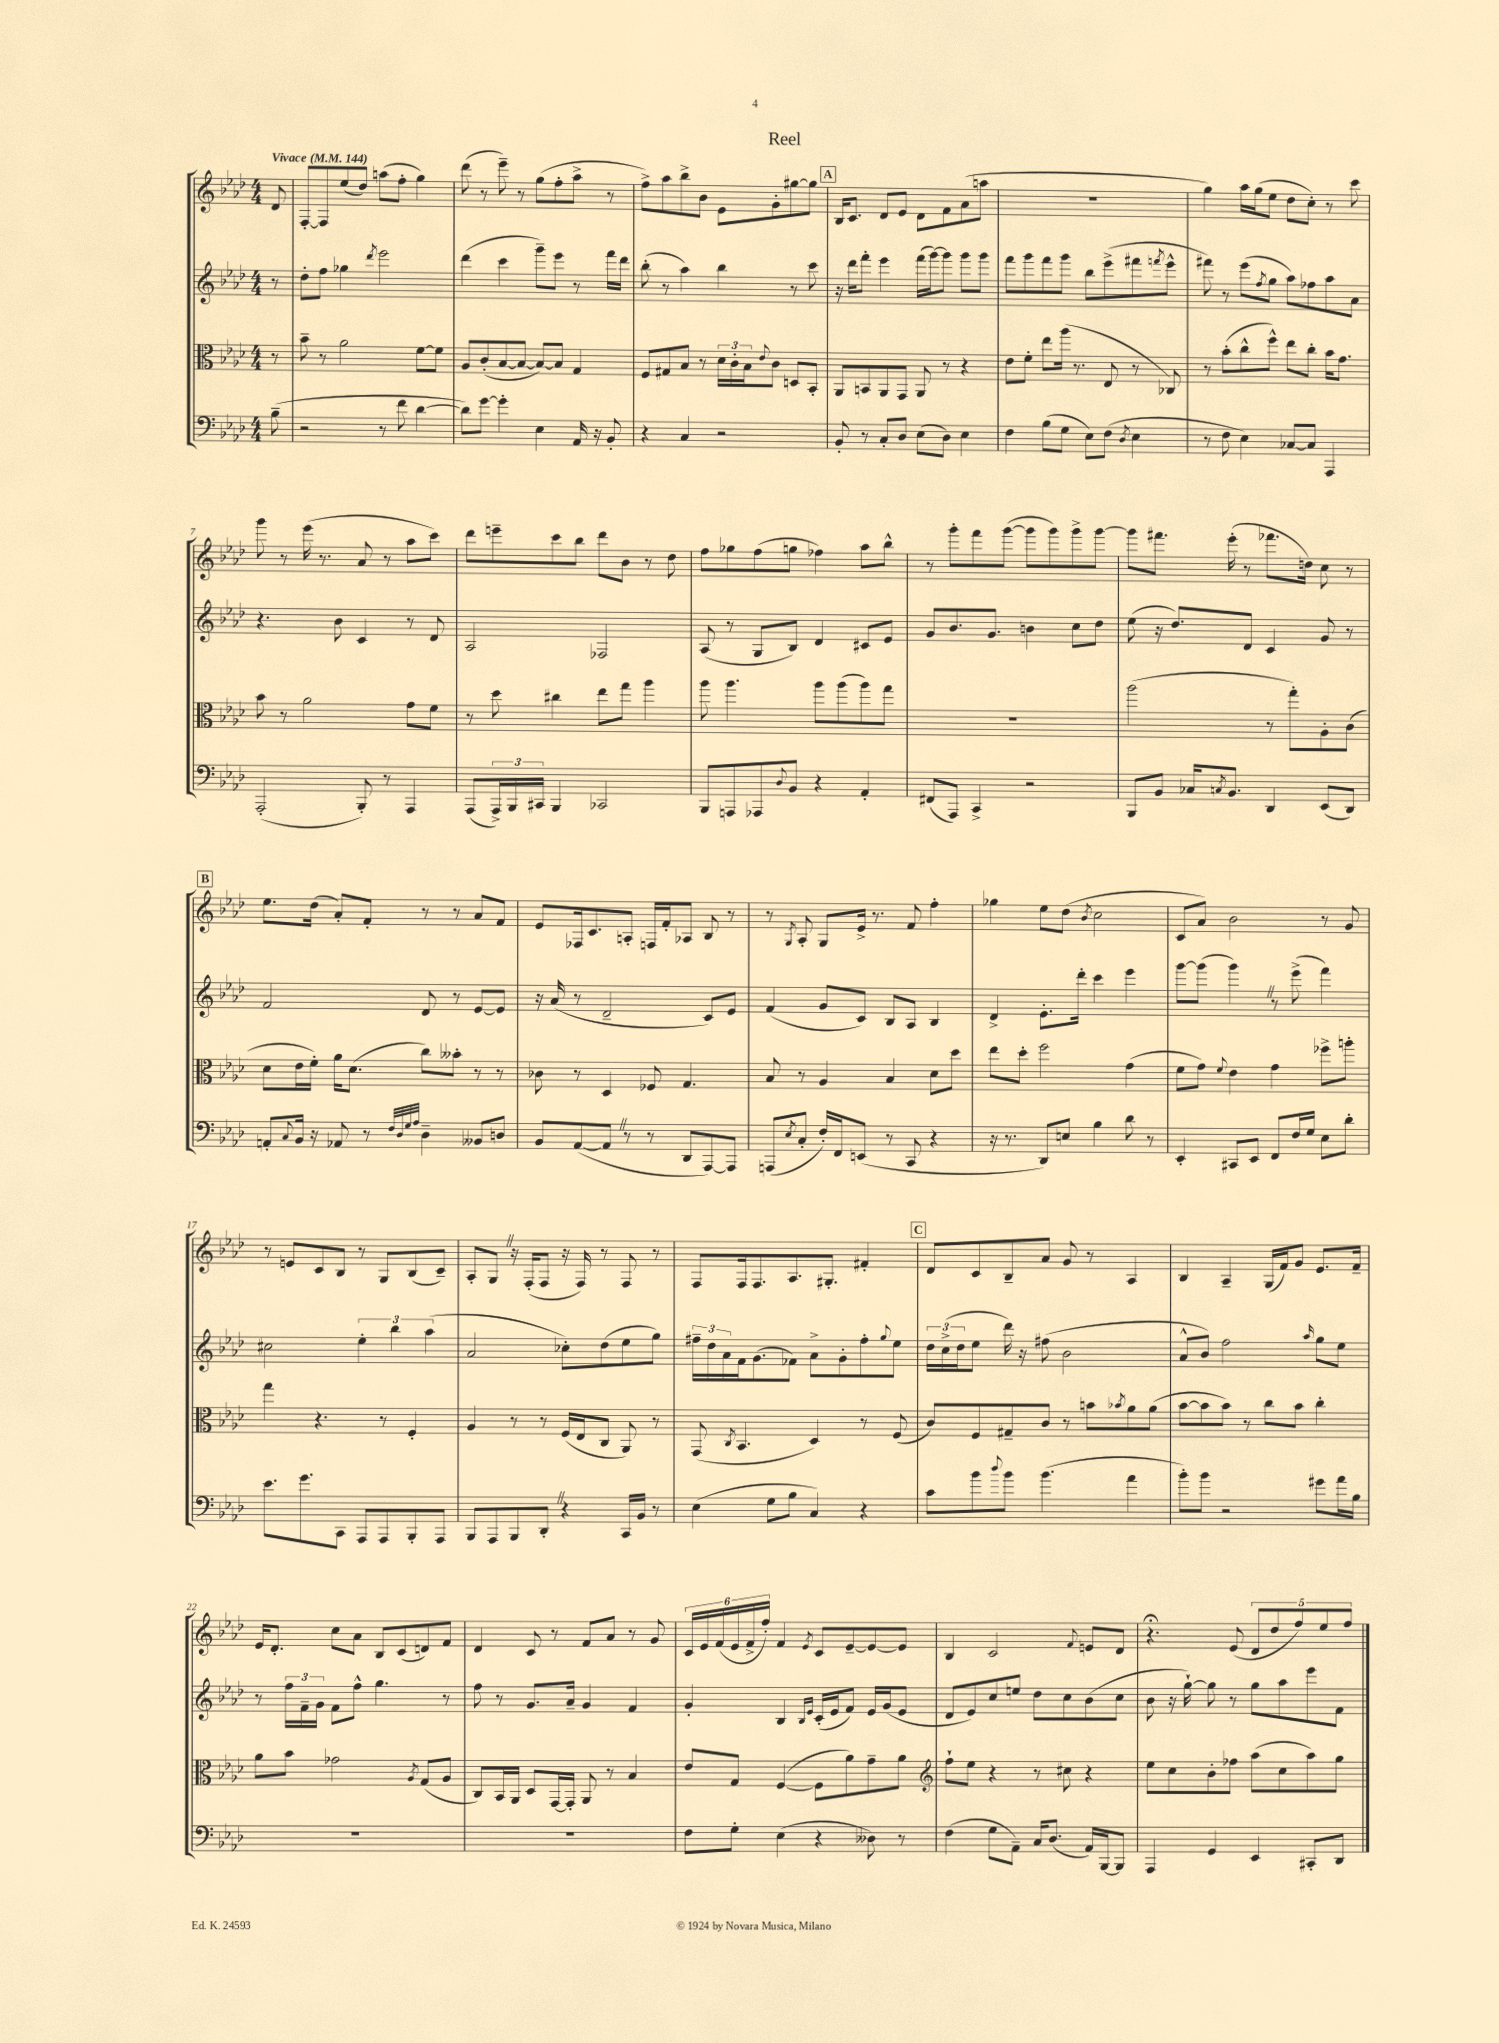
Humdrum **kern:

**kern	**kern	**kern	**kern
*part4	*part3	*part2	*part1
*staff4	*staff3	*staff2	*staff1
*clefF4	*clefC3	*clefG2	*clefG2
*k[b-e-a-d-]	*k[b-e-a-d-]	*k[b-e-a-d-]	*k[b-e-a-d-]
*M4/4	*M4/4	*M4/4	*M4/4
*MM144	*MM144	*MM144	*MM144
=	=	=	=
!	!	!	!LO:TX:a:B:t=Vivace
(8B-~\	8r	8r	8d-/
=1	=1	=1	=1
2r	8b-~\	8dd-'\L	[8F'/L
.	8r	8ff\J	8F/]
.	2a-\	4gg-X\	(8ee-/
.	.	.	8dd-/J)
.	.	8qddd-/	.
8r	.	2eee-\	(8aan\L
8f\	.	.	8ff'\J
[4d-\	[8f\L	.	4gg\)
.	8f\J]	.	.
=2	=2	=2	=2
8d-\L])	8A-/L	(4ddd-\	(8ddd-\
[8g\J	(8c'/	.	8r
4g'\]	[8B-/	4ccc\	8eee-~\)
.	8B-/J_	.	8r
4E-\	8B-/L_)	8ggg~\L)	(8gg\L
.	8B-/J]	8eee-\J	8ff'\
16AA-/	4G/	8r	8aa-^\J
16r	.	.	.
8BB-'/	.	16fff\LL	8r
.	.	16ddd-\JJ	.
=3	=3	=3	=3
4r	8F/L	(8bb-'\	8ff^\L)
.	8G#X/	8r	8aa-\
4C/	8B-/J	4aa-\)	8bb-^\
.	8r	.	8b-\J
2r	24d-\LL	4bb-\	8e-\L
.	24c'\	.	.
.	24B-\J	.	.
.	8qqe-/	.	.
.	8c\J	.	8g'\
.	8Dn/L	8r	[8gg#X\
.	8BB-'/J	8ccc\	8gg#\J]
!!LO:REH:place=s1:t=A
=4	=4	=4	=4
8BB-'/	8AA-/L	16r	16B-/KL
.	.	16ddd-\KL	8.c/J
8r	8BBn/	8fff'\J	.
8C'/L	8AA-/	4eee-\	8d-/L
8D-/J	8GG/J	.	8e-/J
(8E-\L	8AA-/	(16fff\LL	8d-\L
.	.	[16ggg\J)	.
8D-\J)	8r	8ggg\J]	8f\
4E-\	4r	8ggg\L	(8a-\
.	.	8ggg\J	8aan\J
=5	=5	=5	=5
4F\	8e-\L	8fff\L	1r
.	8f'\J	8ggg\	.
(8B-\L	8ee-\L	8fff\	.
8G\J	(16aa-\Jk	8ggg\J	.
.	8.r	.	.
8E-\L)	.	8bb-\L	.
(8F\J	8E-/	(8eee-^\	.
8qD-/	.	.	.
4E-\	8r	8fff#X\	.
.	.	8qfffn/	.
.	8C-X/)	8eee-^^\J	.
=6	=6	=6	=6
8r	8r	8fff#X\)	4gg\)
8F\	(8b-'\L	8r	.
4E-\)	8cc^^\	(8eee-\L	16aa-\LL
.	.	.	(16gg\J
.	.	8qff/	.
.	8ff^^\J)	8gg\J	8ee-\J
[8C-X/L	8ee-\L	8aa-\L)	8dd-\L
8C-/J]	8cc'\J	8ff-X\	8cc'\J)
4AAA-/	16b-\KL	8aa-\	8r
.	8.g\J	.	.
.	.	8a-\J	8ccc\
!!LO:LB:g=z
=7	=7	=7	=7
(2AAA-'/	8b-\	4.r	8ggg\
.	8r	.	8r
.	2a-\	.	(16eee-\
.	.	.	8.r
.	.	8b-\	.
8BBB-'/)	.	4c/	8a-/
8r	.	.	8r
4AAA-/	8g\L	8r	8aa-\L
.	8f\J	8d-/	8ccc\J)
=8	=8	=8	=8
(8AAA-/L	8r	2A-/	8ddd-\L
24AAA-^/L)	8dd-\	.	8eeen~\
24BBB-/	.	.	.
24CC#X/JJ	.	.	.
4BBB-/	4cc#X\	.	8ccc\
.	.	.	8bb-\J
2CC-X/	8ee-\L	2F-X/	8ddd-\L
.	8gg\J	.	8b-\J
.	4aa-\	.	8r
.	.	.	8dd-\
=9	=9	=9	=9
8BBB-/L	8aa-\	(8A-/	8ff\L
8AAAn/	4.aa-\	8r	8gg-X\
8AAA-X/	.	8G/L	(8ff\
8qqD-/	.	.	.
8BB-/J	.	8B-/J)	8ggn\J
4r	8aa-\L	4d-/	4ff-X\)
.	(8aa-\	.	.
4AA-'/	8aa-\)	8c#X/L	8aa-\L
.	8gg\J	8e-/J	8bb-^^\J
=10	=10	=10	=10
(8FF#X/L	1r	8g/L	8r
8AAA-/J)	.	8.b-/	8ggg'\L
4CC^/	.	.	8fff\
.	.	8.g/J	.
.	.	.	([8ggg\J
2r	.	4bn\	8ggg\L]
.	.	.	8ggg\)
.	.	8cc\L	8ggg^\
.	.	8dd-\J	[8ggg\J
=11	=11	=11	=11
8BBB-/L	(2aa-\	(8ee-\	8ggg\L]
8BB-/J	.	16r	8.fff#X\J
.	.	8.dd-/L)	.
16C-X/KL	.	.	.
8qCn/	.	.	.
8.BB-/J	.	.	(16eee-'\
.	.	8d-/J	8r
4DD-/	8r	4c/	8.fff-X\L
.	8gg'\L)	.	.
.	.	.	16ddn\Jk)
(8EE-/L	8A-'\	8g/	8cc\
8DD-/J)	(8c\J	8r	8r
!!LO:LB:g=z
!!LO:REH:place=s1:t=B
=12	=12	=12	=12
8AAn'/L	8d-\L	2f/	8.ee-\L
8qqC/	.	.	.
16BB-/Jk	16e-\L	.	.
16r	16f'\JJ)	.	(16dd-\Jk
8AA-X/	16a-\KL	.	8a-'/L)
.	(8.d-\J	.	.
8r	.	.	8f'/J
32qqF/LLL	.	.	.
32qqD-/	.	.	.
32qqG/	.	.	.
32qqA-/JJJ	.	.	.
4D-~\	8cc\L)	8d-/	8r
.	8b--X'\J	8r	8r
8BB--X/L	8r	[8e-/L	8a-/L
8Dn/J	8r	8e-/J]	8f/J
=13	=13	=13	=13
8BB-/L	8c-X\	16r	8e-/L
.	.	(16a-/	.
([8AA-/	8r	8r	16F-X/k
.	.	.	8.c/
8AA-Z/J]	4D-/	2d-~/	.
8r	.	.	8An'/J
8r	8F-X/	.	16Fn/LL
.	.	.	16f'/J
8DD-/L	4.G/	.	8A-X/J
[8AAA-/)	.	8c/L)	8B-/
8AAA-/J]	.	8e-/J	8r
=14	=14	=14	=14
(8AAAn/L	8B-/	(4f/	8r
8qE-/	.	.	8qG/
8C'/J	8r	.	8A-'/
16F'/LL)	4A-/	8g/L	8G/L
16FF/J	.	.	.
(8EEn/J	.	8c/J)	16e-^/Jk
.	.	.	8.r
8r	4B-/	8B-/L	.
8CC/	.	8A-/J	8f/
4r	8d-\L	4B-/	4ff'\
.	8dd-\J	.	.
=15	=15	=15	=15
16r	8ee-\L	4d-^/	4gg-X\
8.r	.	.	.
.	8dd-'\J	.	.
8DD-/L)	2ff\	8.e-'\L	8ee-\L
8En/J	.	.	(8dd-\J
.	.	16ddd-'\Jk	.
.	.	.	8qb-/
4B-\	.	4ccc\	2cc\
8d-\	(4g\	4eee-\	.
8r	.	.	.
=16	=16	=16	=16
4EE-'/	8f\L	[8ggg\L	8c/L
.	8g\J)	(8ggg\J]	8a-/J)
.	8qqf/	.	.
8CC#X/L	4e-\	4gggZ\)	2b-\
8EE-/J	.	.	.
8FF/L	4g\	8r	.
16F/L	.	(8eee-^\	.
16G/JJ	.	.	.
8E-\L	8ff-X^\L	4fff\)	8r
8d-'\J	8aan'\J	.	8g/
!!LO:LB:g=z
=17	=17	=17	=17
8.e-\L	4gg\	2cc#X\	8r
.	.	.	8en/L
8.g\	.	.	.
.	4.r	.	8c/
8CC\J	.	.	8B-/J
8AAA-/L	.	6ee-'\	8r
8AAA-/	8r	.	8G/L
.	.	6bb-\	.
8BBB-'/	4F'/	.	(8B-/
.	.	(6aa-\	.
8AAA-/J	.	.	8c~/J)
=18	=18	=18	=18
8BBB-/L	4A-/	2a-/	8A-'/L
8AAA-/	.	.	8GZ/J
8BBB-/	8r	.	16r
.	.	.	(16F'/KL
8DD-'Z/J	8r	.	8F/J
4r	(16F/LL	8cc-X'\L)	16r
.	16E-/J	.	16F/)
.	8C/J	(8dd-\	8r
16CC/LL	8AA-/)	8ee-\	8F/
16BB-/JJ	.	.	.
8r	8r	8gg\J)	8r
=19	=19	=19	=19
(4E-\	(8GG/	24ff#X~\LL	8F/L
.	.	24dd-\	.
.	.	24a-\	.
.	8qC/	.	.
.	4.BB-/	16f\J	16F/k
.	.	(8.g\	8.F/
8G\L	.	.	.
8B-\J	.	8f-X\J)	8.A-/
4C/)	4D-/)	8a-^\L	.
.	.	.	8.G#X'/J
.	.	8g'\	.
4r	8r	8ff#'\	4f#X'/
.	.	8qqgg/	.
.	(8F/	8ee-\J	.
!!LO:REH:place=s1:t=C
=20	=20	=20	=20
8c\L	8c/L)	24dd-\LL	8d-/L
.	.	(24cc^\	.
.	.	24dd-\J	.
8b-\	8F/	8ee-\J	8c/
8qqdd-/	.	.	.
8b-\J	8G#X~/	16ddd-\)	8B-~/
.	.	16r	.
(4.b-\	8c/J	(8ff#X\	8a-/J
.	8r	2b-\	8g/
.	8bn\L	.	8r
.	8qb-X/	.	.
4a-\	8a-\	.	4A-/
.	(8a-\J	.	.
=21	=21	=21	=21
8b-'\L)	[8b-\L	8a-^^/L	4B-/
8b-\J	8b-\]	8b-/J)	.
2r	8b-\J)	2ff\	4A-~/
.	8r	.	.
.	8cc\L	.	(16G/LL
.	.	.	16f/J)
.	8b-\J	.	8g/J
.	.	16qqaa-/	.
8g#X\L	4cc'\	8gg\L	8.e-/L
16a-\L	.	8ee-\J	.
16B-\JJ	.	.	16f~/Jk
!!LO:LB:g=z
=22	=22	=22	=22
1r	8a-\L	8r	16e-/KL
.	.	.	8.d-'/J
.	8b-\J	24ff\LL	.
.	.	24f~\	.
.	.	24g\JJ	.
.	2g-X\	8f\L	8cc\L
.	.	8ff^^\J	8a-\J
.	.	4.gg\	8B-/L
.	.	.	(8c/
.	8qA-/	.	.
.	(8G/L	.	8dn/)
.	8A-/J	8r	8f/J
=23	=23	=23	=23
1r	8C/L)	8ff\	4d-/
.	16BB-/L	8r	.
.	16AA-/JJ	.	.
.	8D-/L	8.g/L	8c/
.	[16GG/L	.	8r
.	16GG'/JJ]	16a-~/Jk	.
.	8AA-/	4g/	8f/L
.	8r	.	8a-/J
.	4B-/	4f/	8r
.	.	.	8g/
=24	=24	=24	=24
8F\L	8e-/L	4g'/	24c/LL
.	.	.	24e-/
.	.	.	(24f/
8G'\J	8G/J	.	24e-/
.	.	.	24f^/
.	.	.	24ff'/JJ)
(4E-\	([4F/	4B-/	4f/
.	.	16qqB-/LL	.
.	.	16qqe-/JJ	8qe-/
4r	8F\L]	(16c'/LL	8c/L
.	.	16e-/J	.
.	8a-\)	8f/J)	[8e-~/
8D--X\)	8g~\	16e-/LL	8e-/_
.	.	(16g/J	.
8r	8a-\J	8e-/J	8e-/J]
=25	=25	=25	=25
*	*clefG2	*	*
(4F\	8ff`\L	8d-/L	4B-/
.	8ee-\J	8e-/)	.
8G\L	4r	8cc/	2c/
8AA-~\J)	.	8een/J	.
16C/KL	8r	8dd-\L	.
(8.D-/J	.	.	.
.	8cc#X\	8cc\	.
.	.	.	8qqf/
16AA-/LL)	4r	(8b-\	8en/L
[16BBB-/J	.	.	.
8BBB-/J]	.	8cc\J	8d-/J
=26	=26	=26	=26
4AAA-/	8ee-\L	8b-\	4.r;<
.	8cc\	16r	.
.	.	[16gg`\)	.
4GG/	8b-'\	8gg\]	.
.	8ff-X\J	8r	(8e-/
4EE-/	(8aa-\L	8gg\L	10d-/L
.	.	.	10dd-/
.	8cc\	8aa-\	.
.	.	.	10ff/)
8CC#X'/L	8aa-\)	8eee-\	.
.	.	.	10ee-/
8DD-/J	8gg\J	8f\J	.
.	.	.	10ff/J
==	==	==	==
*-	*-	*-	*-
